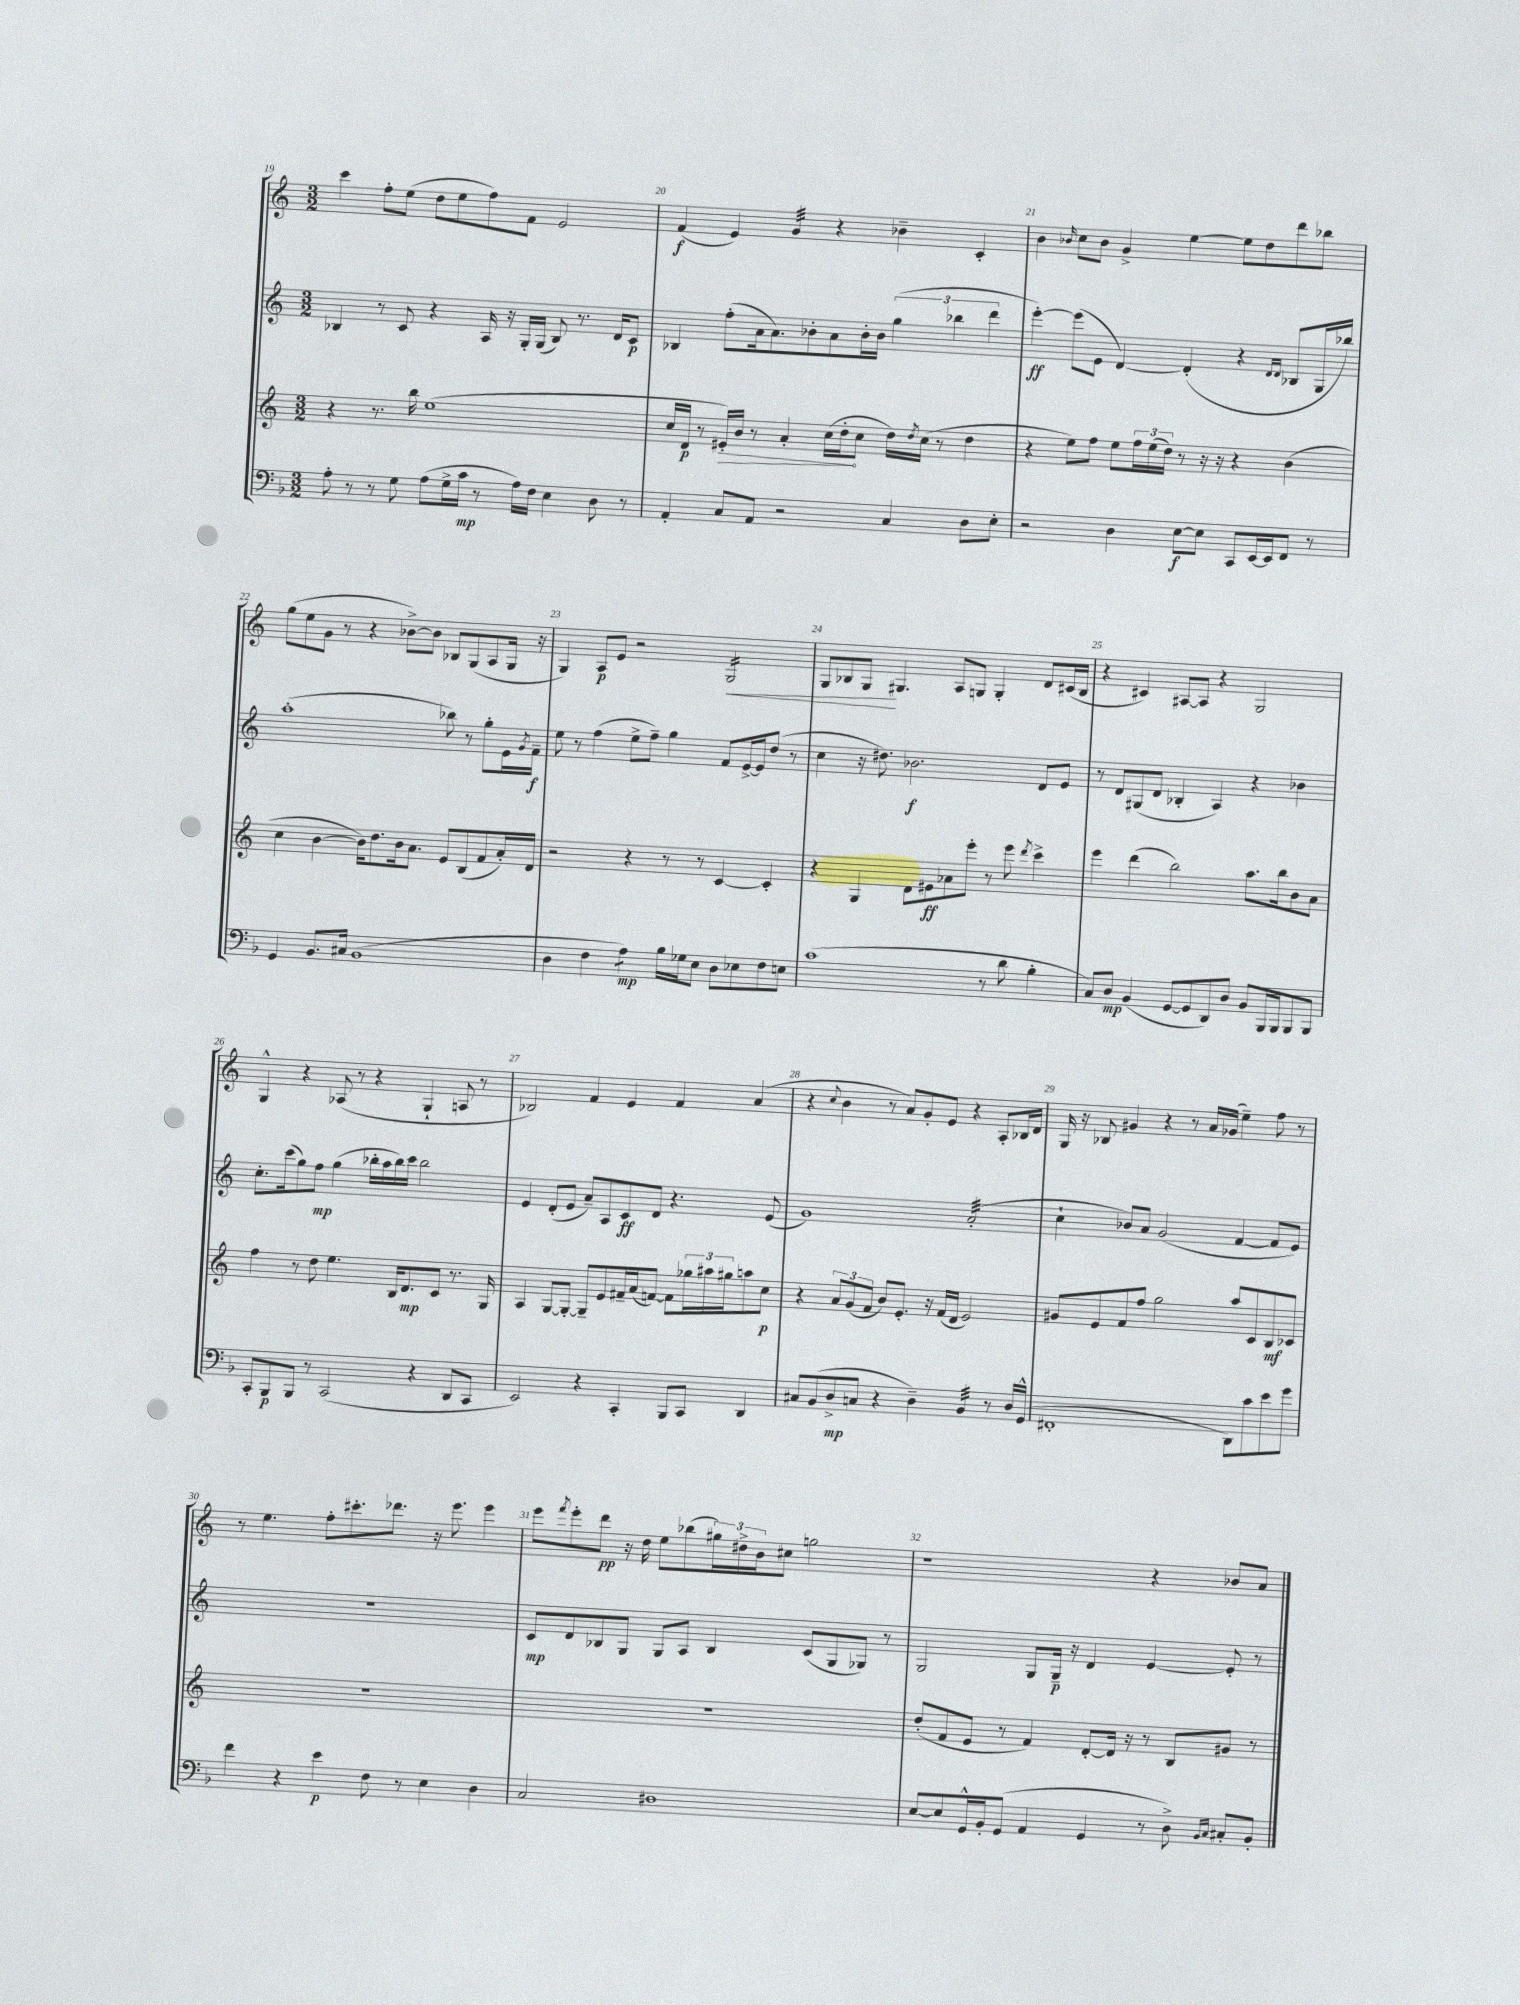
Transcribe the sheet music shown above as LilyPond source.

<<
\new StaffGroup <<
\new Staff = "s0" {
    \clef treble \key c \major \numericTimeSignature \time 3/2
    c'''4 f''8-. e''8( d''8 e''8 f''8) f'8 e'2 |
    f'4\f( e'4) g'4:32 r4 bes'4-- c'4-. |
    b'4 \grace { bes'16 } c''8 bes'8 g'4-> e''4~ e''8 d''8 d'''8 bes''8 |
    g''8( e''8 g'8 r8 r4 bes'8~->) bes'8 bes8 g8( a8 g16 r16 |
    g4) a8\p e'8 r2 g2:16\< |
    g8 bes8 g8\! gis4. a8 g8 g4-. d'8 cis'16( bes16 |
    r4 cis'4) ais8~ ais8 r4 g2 |
    g4-^ r4 aes8( r8 r4 g4-! a8 r8 |
    bes2) f'4 e'4 f'4 a'4( |
    r4 \appoggiatura { c''8 } b'4 r8 a'8) g'8-. e'8 r4 a8-. bes16 d'16 |
    g16 r16 bes8 gis'4 r4 r8 a'16 ges'16( e''4--) f''8 r8 |
    r8 e''4. f''8-. cis'''8.-. des'''8. r16 e'''8. e'''4 |
    e'''8 \acciaccatura { f'''8 } e'''8-. d'''8\pp r16 d''16 e''8 bes''8( \tuplet 3/2 { gis''16) dis''16-> b'16 } cis''8 g''2 |
    r1 r4 bes'8 a'8 \bar "|." |
}
\new Staff = "s1" {
    \clef treble \key c \major \numericTimeSignature \time 3/2
    bes4 r8 c'8 r4 a16 r16 g16-. g16( bes8) r8. d'16 c'8\p |
    bes4 f''8-.( a'16 a'8.) bes'8-. a'8 bes'16-. bes'16 \tuplet 3/2 { g''4( bes''4 d'''4 } |
    e'''4~-.\ff) e'''8( e'8 d'4~) d'4-.( r4 \grace { d'16 d'16 } bes8 g16 bes''16) |
    a''1-.( bes''8) r8 g''8-. e'16 \acciaccatura { g'8 } f'16--\f |
    e''8 r8 f''4( e''8-> f''8--) g''4 f'8 e'16~-> e'16 d''8( r8 |
    c''4 r16 dis''8.) bes'2.\f d'8 e'8 |
    r8 d'8 gis8( d'8 bes4-. a4) r4 bes'4 |
    c''8.-. c'''16( g''8) f''8\mp g''4( bes''16-. a''16 bes''16) c'''16 bes''2 |
    e'4 d'8-.( e'8 a'8--) a8 c'8\ff d'8 r4. e'8( |
    g'1) a'2:32-.( |
    c''4-! bes'8) a'8 g'2( f'4~ f'8 e'8) |
    R1. |
    c'8\mp d'8 bes8 g8 g8 a8 bes4 c'8( g8 ges8) r8 |
    g2 g8 g16--\p r16 d'4 e'4~ e'8-. r8 \bar "|." |
}
\new Staff = "s2" {
    \clef treble \key c \major \numericTimeSignature \time 3/2
    r4 r8. b''16 e''1( |
    c''16 d'16\p r8 \once \override Hairpin.circled-tip = ##t eis'16-.\>) b'16 r8 a'4-. c''16( d''16-.\! c''8 d''16) \acciaccatura { d''8 } c''16( r8 d''4 |
    r4 e''8) f''8 e''8 \tuplet 3/2 { f''16 e''16( d''16) } r8 r16 r16 r4 b'4( |
    c''4 b'4~ b'16) d''8. b'16 a'8. e'8 b8( f'8 a'16-.) d'16 |
    r2 r4 r8 r8 c'4~ c'4-. |
    r4 g4 d'8 eis'8\ff aes'8 e'''8-. r8 e'''8 \acciaccatura { d'''8 } c'''4-> |
    e'''4 d'''4( b''2) a''8. b''16 b'8 a'8 |
    f''4 r8 d''8 e''4. b16 d'8.\mp c'8 r8. g16 |
    a4 g8~ g8~-. g8-- e'8 fis'16-- a'16( f'8~) f'8 \tuplet 3/2 { ges''16 ais''16 gis''16 } a''8 c''8\p |
    r4 \tuplet 3/2 { a'8 g'8( f'8 } b'8) e'8.-. r16 f'16( d'16 e'2) |
    gis'8 e'8 f'8 f''8 g''2 a''8 c'8 b8\mf ces'8 |
    R1. |
    R1. |
    d''8-.( f'8 e'8 r8 f'4) d'8~-. d'16 r16 r8 b8 gis'8 r8 \bar "|." |
}
\new Staff = "s3" {
    \clef bass \key f \major \numericTimeSignature \time 3/2
    a8-. r8 r8 g8 a8( g16-> c'16\mp r8 a16) f16 e4 d8 r8 |
    a,4-. c8 a,8 r2 c4 d8 e8-. |
    r2 d4 e8~\f e8 c,8 e,16~ e,16 f,8 r8 |
    g,4 bes,8. cis16 bes,1( |
    d4 f4 a4:8\mp) bes16 ges16 e8 d8 ees8 f8 e8 |
    c'1( r8 d'8 bes4-. |
    c8) d8\mp bes,4( g,8~ g,8 d,8) d8 bes,8 bes,,16 bes,,16 bes,,8 bes,,8 |
    c,8-. bes,,8\p bes,,8 r8 c,2( r4 d,8 c,8 |
    e,2) r4 c,4-. bes,,8 c,8 d,4 |
    cis8 bes,8( d8->\mp c8 r4 d4--) bes,4:32 r8 d16 g,16-^( |
    fis,1-. d,8) c'8 e'8 g'8 |
    f'4 r4 e'4\p f8 r8 e4 d4 |
    c2 dis1 |
    e8~ e8 g,16-^ bes,16-. g,8( a,4 g,4 r8 d8->) \grace { bes,16 c16 } cis8-. bes,8-. \bar "|." |
}
>>
>>
\layout { \context { \Score currentBarNumber = #19 \override BarNumber.break-visibility = ##(#f #t #t) barNumberVisibility = #all-bar-numbers-visible } }
